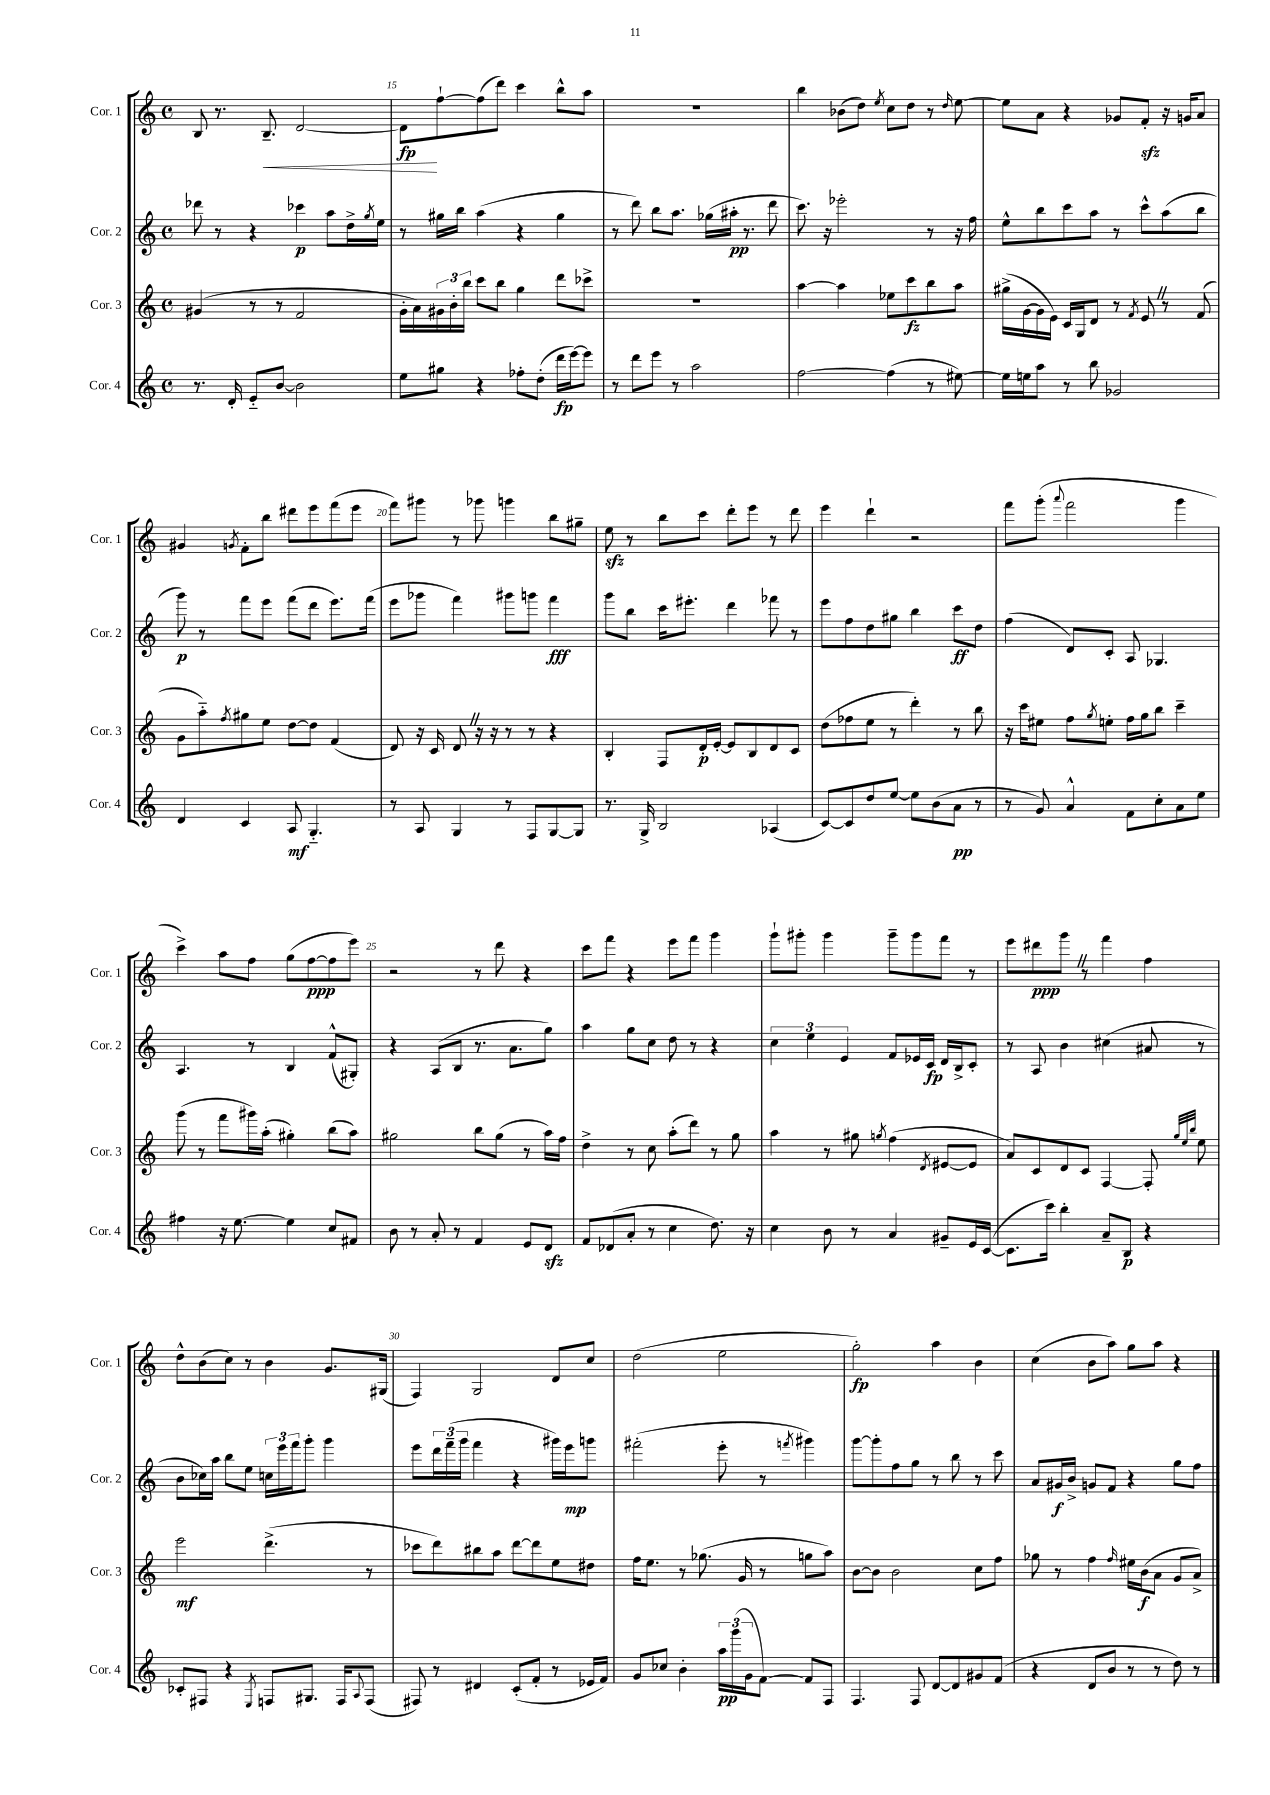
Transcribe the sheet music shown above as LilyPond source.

<<
\new StaffGroup <<
\new Staff = "s0" \with { instrumentName = "Cor. 1" shortInstrumentName = "Cor. 1" } {
    \clef treble \key c \major \defaultTimeSignature \time 4/4
    b8 r8. b8.--\< d'2~ |
    d'8\fp\! f''8~-! f''8( d'''8) c'''4 b''8-^ a''8 |
    R1 |
    b''4 bes'8( d''8) \acciaccatura { e''8 } c''8 d''8 r8 \grace { d''16 } e''8~ |
    e''8 a'8 r4 ges'8 f'8-.\sfz r16 g'16 a'8 |
    gis'4 \acciaccatura { g'8 } f'8-. b''8 dis'''8 e'''8 f'''8( e'''8 |
    f'''8) gis'''8 r8 ges'''8 g'''4 b''8 gis''8-- |
    e''8\sfz r8 b''8 c'''8 d'''8-. e'''8 r8 d'''8 |
    e'''4 d'''4-! r2 |
    f'''8 g'''8-.( \appoggiatura { a'''8 } f'''2 g'''4 |
    c'''4->) a''8 f''8 g''8( f''8~\ppp f''8 e'''8) |
    r2 r8 d'''8 r4 |
    c'''8 f'''8 r4 e'''8 f'''8 g'''4 |
    g'''8-! gis'''8-. gis'''4 gis'''8-- gis'''8 f'''8 r8 |
    e'''8 dis'''8\ppp g'''8 \once \override BreathingSign.text = \markup { \musicglyph "scripts.caesura.straight" } \breathe r8 f'''4 f''4 |
    d''8-^ b'8( c''8) r8 b'4 g'8. gis16( |
    f4) g2 d'8 c''8 |
    d''2( e''2 |
    g''2-.\fp) a''4 b'4 |
    c''4( b'8 a''8) g''8 a''8 r4 \bar "|." |
}
\new Staff = "s1" \with { instrumentName = "Cor. 2" shortInstrumentName = "Cor. 2" } {
    \clef treble \key c \major \defaultTimeSignature \time 4/4
    des'''8 r8 r4 ces'''4\p a''8 d''16-> \acciaccatura { g''8 } e''16 |
    r8 gis''16 b''16 a''4( r4 gis''4 |
    r8 d'''8) b''8 a''8. ges''16( ais''16-.\pp r8. d'''8 |
    c'''8.) r16 ees'''2-. r8 r16 f''16 |
    e''8-^ b''8 c'''8 a''8 r8 c'''8-^ a''8( b''8 |
    g'''8\p) r8 f'''8 e'''8 f'''8( d'''8 e'''8.) f'''16( |
    e'''8 ges'''8 f'''4) gis'''8 g'''8 f'''4\fff |
    g'''8 b''8 c'''16 eis'''8.-. d'''4 fes'''8 r8 |
    e'''8 f''8 d''8 gis''8 b''4 c'''8\ff d''8 |
    f''4( d'8) c'8-. a8 ges4. |
    a4. r8 b4 f'8-^( gis8-.) |
    r4 a8( b8 r8. a'8. g''8) |
    a''4 g''8 c''8 d''8 r8 r4 |
    \tuplet 3/2 { c''4 e''4 e'4 } f'8 ees'16 c'16\fp d'16 b16-> c'8-. |
    r8 a8 b'4 cis''4( ais'8 r8 |
    b'8 ces''16) a''16 b''8 e''8 \tuplet 3/2 { c''16 e'''16 f'''16 } g'''8-. g'''4 |
    e'''8 \tuplet 3/2 { d'''16 f'''16--( g'''16 } f'''4 r4 gis'''16) e'''16\mp g'''8 |
    fis'''2-.( e'''8-. r8 \acciaccatura { f'''8 } gis'''4) |
    g'''8~ g'''8-. f''8 g''8 r8 b''8 r8 c'''8 |
    a'8 gis'16\f b'16-> g'8 f'8 r4 g''8 f''8 \bar "|." |
}
\new Staff = "s2" \with { instrumentName = "Cor. 3" shortInstrumentName = "Cor. 3" } {
    \clef treble \key c \major \defaultTimeSignature \time 4/4
    gis'4( r8 r8 f'2 |
    g'16-. a'16) \tuplet 3/2 { gis'16 b'16-. b''16 } c'''8 b''8 g''4 d'''8 ces'''8-> |
    R1 |
    a''4~ a''4 ees''8 c'''8\fz b''8 a''8 |
    gis''16->( g'16~ g'16 e'16) c'16 g16 d'8 r8 \acciaccatura { f'8 } e'8 \once \override BreathingSign.text = \markup { \musicglyph "scripts.caesura.straight" } \breathe r8 f'8( |
    g'8 a''8-_) \acciaccatura { f''8 } gis''8 e''8 d''8~ d''8 f'4( |
    d'8) r16 c'16 d'8 \once \override BreathingSign.text = \markup { \musicglyph "scripts.caesura.straight" } \breathe r16 r16 r8 r8 r4 |
    b4-. f8 d'16-.\p e'16~-. e'8 b8 d'8 c'8 |
    d''8( fes''8 e''8 r8 d'''4-.) r8 b''8 |
    r16 c'''16 eis''8 f''8 \acciaccatura { g''8 } e''8-. f''16 g''16 b''8 c'''4-- |
    g'''8( r8 f'''8 gis'''16) a''16-.( gis''4-.) b''8( a''8) |
    gis''2 b''8 gis''8( r8 a''16) f''16 |
    d''4-> r8 c''8 a''8-.( d'''8) r8 g''8 |
    a''4 r8 gis''8 \acciaccatura { g''8 } f''4( \acciaccatura { d'8 } eis'8~ eis'8 |
    a'8) c'8 d'8 c'8 f4~ f8-. \grace { g''32 e''32 b''32 } e''8 |
    e'''2\mf d'''4.->( r8 |
    ces'''8 d'''8) bis''8 a''8 d'''8~ d'''8 e''8 dis''8 |
    f''16 e''8. r8 ges''8.( g'16 r8 g''8 a''8) |
    b'8~ b'8 b'2 c''8 f''8 |
    ges''8 r8 f''4 \grace { f''16 } eis''16 b'16\f( a'8 g'8 a'8->) \bar "|." |
}
\new Staff = "s3" \with { instrumentName = "Cor. 4" shortInstrumentName = "Cor. 4" } {
    \clef treble \key c \major \defaultTimeSignature \time 4/4
    r8. d'16-. e'8-_ b'8~ b'2 |
    e''8 gis''8 r4 fes''8-. d''8-.( d'''16\fp e'''16~) e'''8 |
    r8 d'''8 e'''8 r8 a''2 |
    f''2~ f''4( r8 eis''8~) |
    eis''16 e''16 a''8 r8 b''8 ges'2 |
    d'4 c'4 a8\mf g4.-_ |
    r8 a8 g4 r8 f8 g8~ g8 |
    r8. g16-> b2 aes4( |
    c'8~) c'8 d''8 e''8~ e''8 b'8( a'8\pp r8 |
    r8 g'8) a'4-^ f'8 c''8-. a'8 e''8 |
    fis''4 r16 e''8.~ e''4 c''8 fis'8 |
    b'8 r8 a'8-. r8 f'4 e'8 d'8\sfz |
    f'8 des'8( a'8-. r8 c''4 d''8.) r16 |
    c''4 b'8 r8 a'4 gis'8-- e'16 c'16~( |
    c'8. c'''16) b''4-. a'8-- b8\p r4 |
    ces'8-. fis8 r4 \acciaccatura { e8 } f8 gis8. f16 \appoggiatura { a8 } f8( |
    fis8) r8 dis'4 c'8-.( f'8-. r8 ees'16 f'16) |
    g'8 ces''8 b'4-. \tuplet 3/2 { a''16\pp g'''16( g'16 } f'8~) f'8 f8 |
    f4. f8 d'8~ d'8 gis'8 f'8( |
    r4 d'8 b'8 r8 r8 d''8) r8 \bar "|." |
}
>>
>>
\layout { \context { \Score currentBarNumber = #14 \override BarNumber.break-visibility = ##(#f #t #t) barNumberVisibility = #(every-nth-bar-number-visible 5) } }
